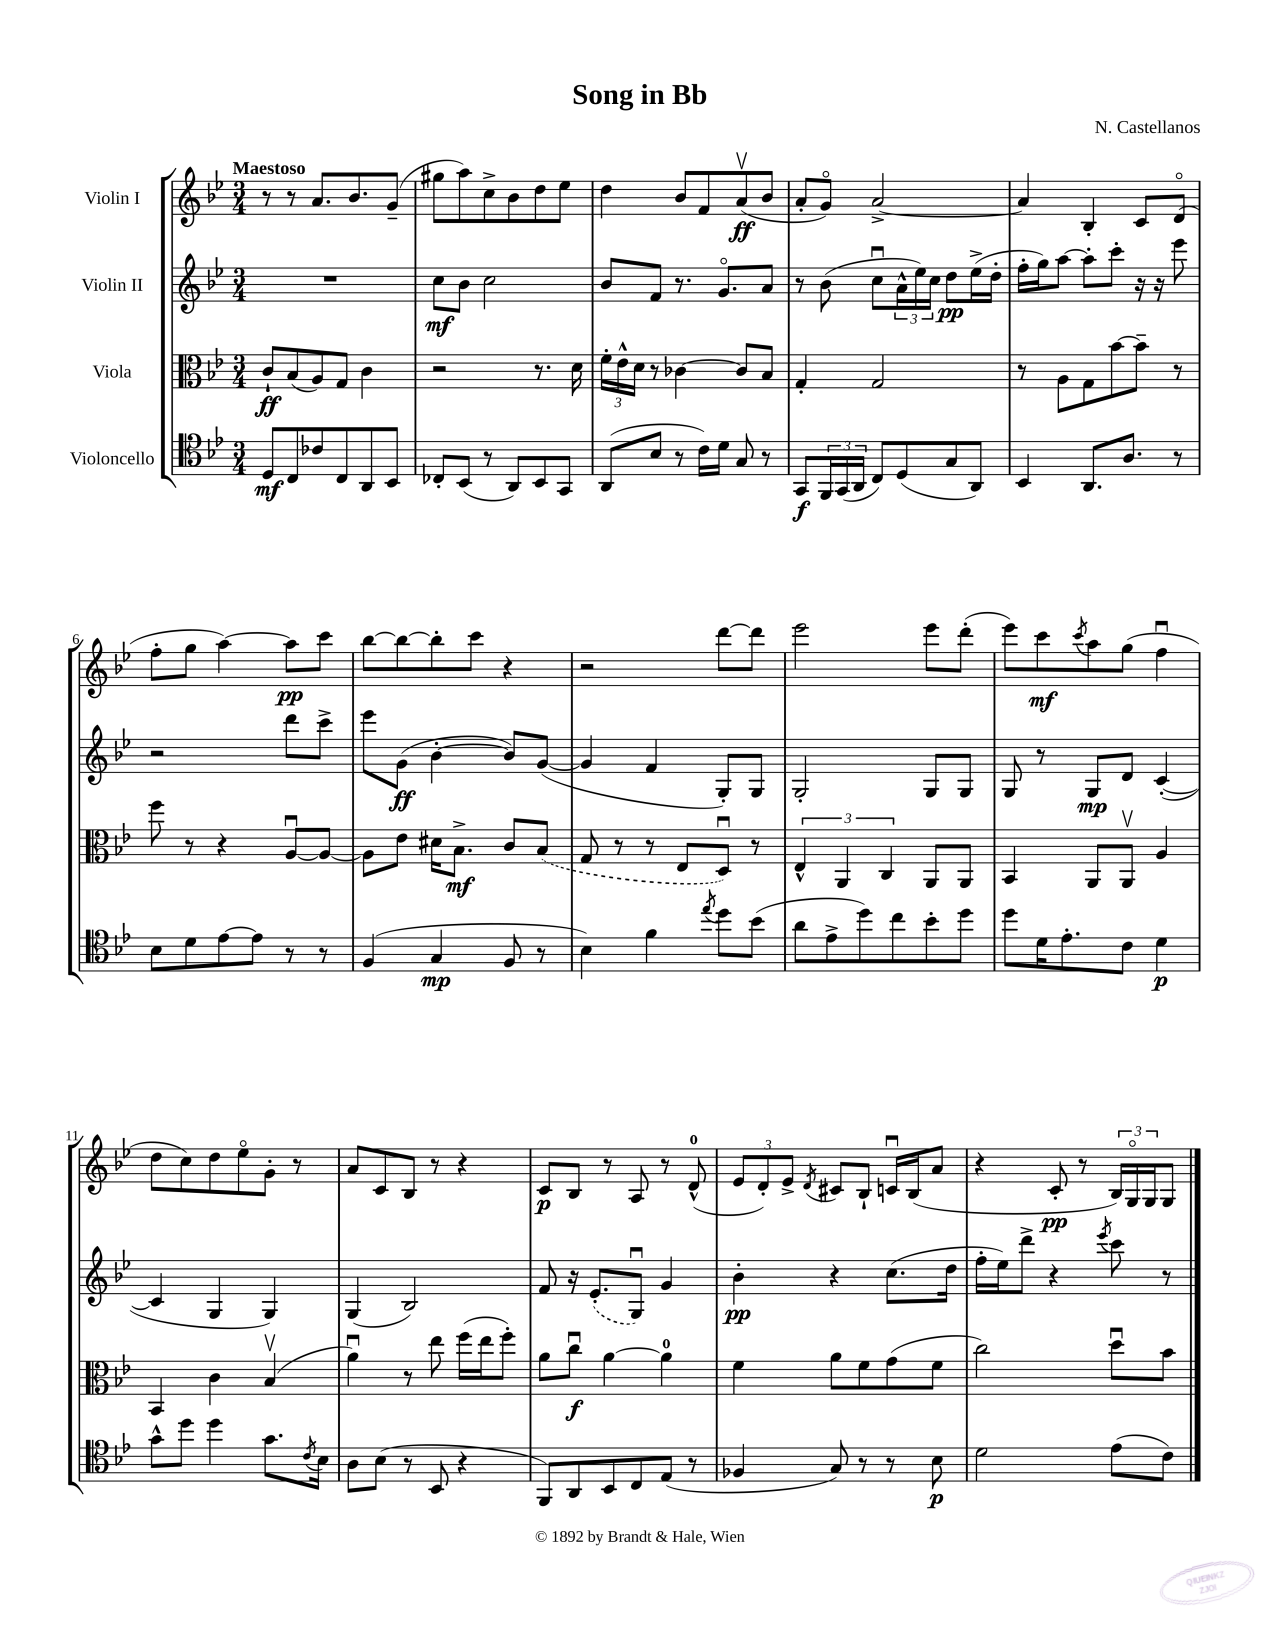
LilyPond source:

\header { title = "Song in Bb" composer = "N. Castellanos" }
<<
\new StaffGroup <<
\new Staff = "s0" \with { instrumentName = "Violin I" } {
    \clef treble \key bes \major \numericTimeSignature \time 3/4 \tempo "Maestoso"
    r8 r8 a'8. bes'8. g'8--( |
    gis''8 a''8) c''8-> bes'8 d''8 ees''8 |
    d''4 bes'8 f'8 a'8\upbow\ff( bes'8 |
    a'8-. g'8\flageolet) a'2~-> |
    a'4 bes4-. c'8 d'8\flageolet( |
    f''8-. g''8 a''4~) a''8\pp c'''8 |
    bes''8~ bes''8~ bes''8-. c'''8 r4 |
    r2 d'''8~ d'''8 |
    ees'''2 ees'''8 d'''8-.( |
    ees'''8) c'''8\mf \acciaccatura { c'''8 } a''8 g''8( f''4\downbow |
    d''8 c''8) d''8 ees''8\flageolet g'8-. r8 |
    a'8 c'8 bes8 r8 r4 |
    c'8\p bes8 r8 a8 r8 d'8-0-^( |
    \tuplet 3/2 { ees'8 d'8-.) ees'8-> } \acciaccatura { d'8 } cis'8 bes8-! c'16\downbow bes16( a'8 |
    r4 c'8-.\pp r8 \tuplet 3/2 { bes16) g16\flageolet g16 } g8 \bar "|." |
}
\new Staff = "s1" \with { instrumentName = "Violin II" } {
    \clef treble \key bes \major \numericTimeSignature \time 3/4
    R2. |
    c''8\mf bes'8 c''2 |
    bes'8 f'8 r8. g'8.\flageolet a'8 |
    r8 bes'8( c''8\downbow \tuplet 3/2 { a'16-^ ees''16) c''16 } d''8\pp ees''16->( d''16-. |
    f''16-. g''16) a''8~ a''8-. c'''8-. r16 r16 ees'''8 |
    r2 d'''8 c'''8-> |
    ees'''8 g'8\ff( bes'4~-. bes'8) g'8~( |
    g'4 f'4 g8-.) g8 |
    g2-. g8 g8 |
    g8 r8 g8\mp d'8 c'4~-.( |
    c'4 g4 g4) |
    g4( bes2) |
    f'8 r16 \once \slurDashed ees'8.-.( g8\downbow) g'4 |
    bes'4-.\pp r4 c''8.( d''16 |
    f''16-. ees''16) d'''8-> r4 \acciaccatura { ees'''8 } c'''8 r8 \bar "|." |
}
\new Staff = "s2" \with { instrumentName = "Viola" } {
    \clef alto \key bes \major \numericTimeSignature \time 3/4
    c'8-!\ff bes8( a8) g8 c'4 |
    r2 r8. d'16 |
    \tuplet 3/2 { f'16-. ees'16-^ d'16 } r8 ces'4~ ces'8 bes8 |
    g4-. g2 |
    r8 a8 g8 bes'8~ bes'8-- r8 |
    f''8 r8 r4 a8~\downbow a8~ |
    a8 ees'8 dis'16 bes8.->\mf c'8 \once \slurDashed bes8( |
    g8 r8 r8 ees8 d8\downbow) r8 |
    \tuplet 3/2 { ees4-^ a,4 c4 } a,8 a,8 |
    bes,4 a,8 a,8\upbow a4 |
    bes,4 c'4 bes4\upbow( |
    a'4\downbow) r8 ees''8 f''16( ees''16 f''8-.) |
    a'8 c''8\downbow\f a'4~ a'4-0 |
    f'4 a'8 f'8 g'8( f'8 |
    c''2) d''8\downbow bes'8 \bar "|." |
}
\new Staff = "s3" \with { instrumentName = "Violoncello" } {
    \clef tenor \key bes \major \numericTimeSignature \time 3/4
    d8\mf c8 ces'8 c8 a,8 bes,8 |
    ces8-. bes,8( r8 a,8) bes,8 g,8 |
    a,8( bes8 r8 c'16) d'16 g8 r8 |
    g,8\f \tuplet 3/2 { f,16 g,16( a,16 } c8) d8( g8 a,8) |
    bes,4 a,8. a8. r8 |
    bes8 d'8 ees'8~ ees'8 r8 r8 |
    f4( g4\mp f8 r8 |
    bes4) f'4 \acciaccatura { ees''8 } d''8 bes'8( |
    a'8 ees'8-> d''8) c''8 bes'8-. d''8 |
    d''8 d'16 ees'8.-. c'8 d'4\p |
    g'8-^ d''8 d''4 g'8. \acciaccatura { c'8 } bes16 |
    a8 bes8( r8 bes,8 r4 |
    f,8) a,8 bes,8 c8 ees8( r8 |
    fes4 g8) r8 r8 bes8\p |
    d'2 ees'8( c'8) \bar "|." |
}
>>
>>
